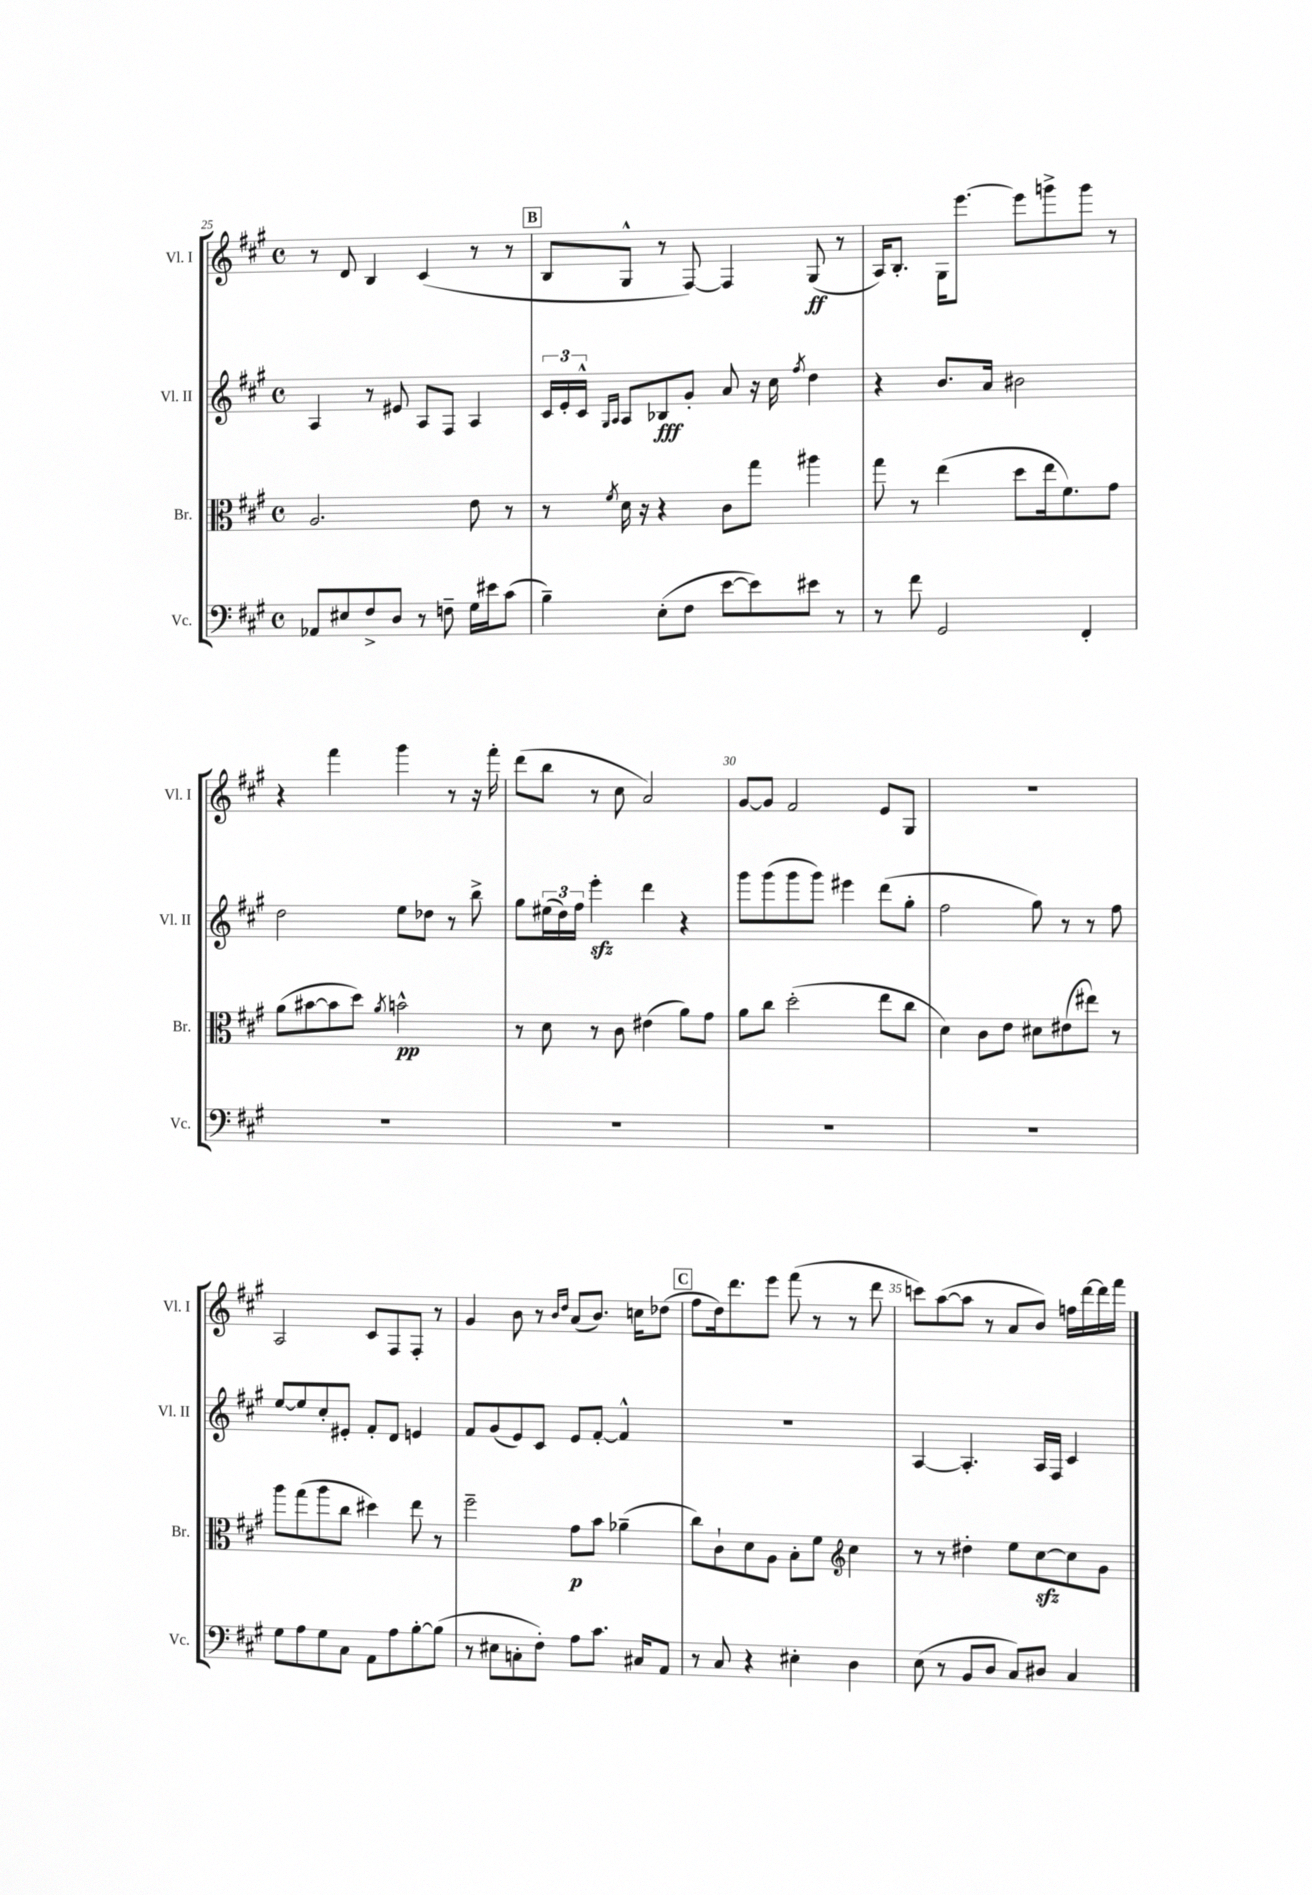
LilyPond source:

<<
\new StaffGroup <<
\new Staff = "s0" \with { instrumentName = "Vl. I" shortInstrumentName = "Vl. I" } {
    \clef treble \key a \major \defaultTimeSignature \time 4/4
    r8 d'8 b4 cis'4( r8 r8 |
    \mark \markup { \box "B" } b8 gis8-^ r8 fis8~) fis4 gis8\ff( r8 |
    a16) b8.-. gis16 e'''8.~ e'''8 g'''8-> g'''8 r8 |
    r4 fis'''4 gis'''4 r8 r16 fis'''16-. |
    d'''8( b''8 r8 cis''8 a'2) |
    gis'8~ gis'8 fis'2 e'8 gis8 |
    R1 |
    a2 cis'8 fis8 fis8-. r8 |
    gis'4 b'8 r8 \grace { b'16 d''16 } a'8( b'8.) c''16 des''8( |
    \mark \markup { \box "C" } fis''8 d''16) d'''8. e'''8 fis'''8( r8 r8 d'''8 |
    c'''8) a''8~( a''8 r8 a'8 b'8) f''16 d'''16~ d'''16 fis'''16 \bar "|." |
}
\new Staff = "s1" \with { instrumentName = "Vl. II" shortInstrumentName = "Vl. II" } {
    \clef treble \key a \major \defaultTimeSignature \time 4/4
    a4 r8 eis'8 a8 fis8 a4 |
    \mark \markup { \box "B" } \tuplet 3/2 { cis'16 e'16-. cis'16-^ } \grace { gis16 a16 } a8 bes8\fff gis'8-. a'8 r16 cis''16 \acciaccatura { fis''8 } d''4 |
    r4 b'8. a'16 bis'2 |
    d''2 e''8 des''8 r8 b''8-> |
    gis''8 \tuplet 3/2 { eis''16( d''16) fis''16 } e'''4-.\sfz d'''4 r4 |
    gis'''8 gis'''8( gis'''8 gis'''8) eis'''4 d'''8( gis''8-. |
    fis''2 gis''8) r8 r8 fis''8 |
    e''8~ e''8 cis''8-. eis'8-. fis'8-. d'8 e'4 |
    fis'8 gis'8( e'8) cis'8 e'8 fis'8~-. fis'4-^ |
    \mark \markup { \box "C" } R1 |
    a4~ a4.-. a16 fis16 cis'4 \bar "|." |
}
\new Staff = "s2" \with { instrumentName = "Br." shortInstrumentName = "Br." } {
    \clef alto \key a \major \defaultTimeSignature \time 4/4
    a2. e'8 r8 |
    \mark \markup { \box "B" } r8 \acciaccatura { fis'8 } d'16 r16 r4 cis'8 gis''8 ais''4 |
    gis''8 r8 e''4( d''8 e''16 fis'8.) gis'8 |
    a'8( bis'8~ bis'8 d''8) \acciaccatura { a'8 } b'2-^\pp |
    r8 d'8 r8 cis'8 eis'4( a'8) gis'8 |
    a'8 cis''8 d''2-.( e''8 cis''8 |
    d'4) cis'8 e'8 dis'8 eis'8( eis''8) r8 |
    a''8 gis''8( a''8 cis''8 dis''4) e''8 r8 |
    fis''2-- gis'8\p b'8 aes'4--( |
    \mark \markup { \box "C" } cis''8) cis'8-! d'8 a8 b8-. fis'8 \clef treble cis''4 |
    r8 r8 dis''4-. e''8 cis''8~\sfz cis''8 gis'8 \bar "|." |
}
\new Staff = "s3" \with { instrumentName = "Vc." shortInstrumentName = "Vc." } {
    \clef bass \key a \major \defaultTimeSignature \time 4/4
    aes,8 eis8 fis8-> d8 r8 f8-- gis16 eis'16 cis'8( |
    \mark \markup { \box "B" } b4--) e8-.( fis8 e'8~ e'8) eis'8 r8 |
    r8 fis'8 gis,2 fis,4-. |
    R1 |
    R1 |
    R1 |
    R1 |
    gis8 a8 gis8 cis8 a,8 a8 b8~-. b8( |
    r8 eis8 c8-. fis8-.) a8 cis'8. cis16 a,8 |
    \mark \markup { \box "C" } r8 cis8 r4 eis4-. d4 |
    e8( r8 b,8 d8 cis8) dis8 cis4 \bar "|." |
}
>>
>>
\layout { \context { \Score currentBarNumber = #25 \override BarNumber.break-visibility = ##(#f #t #t) barNumberVisibility = #(every-nth-bar-number-visible 5) } }
